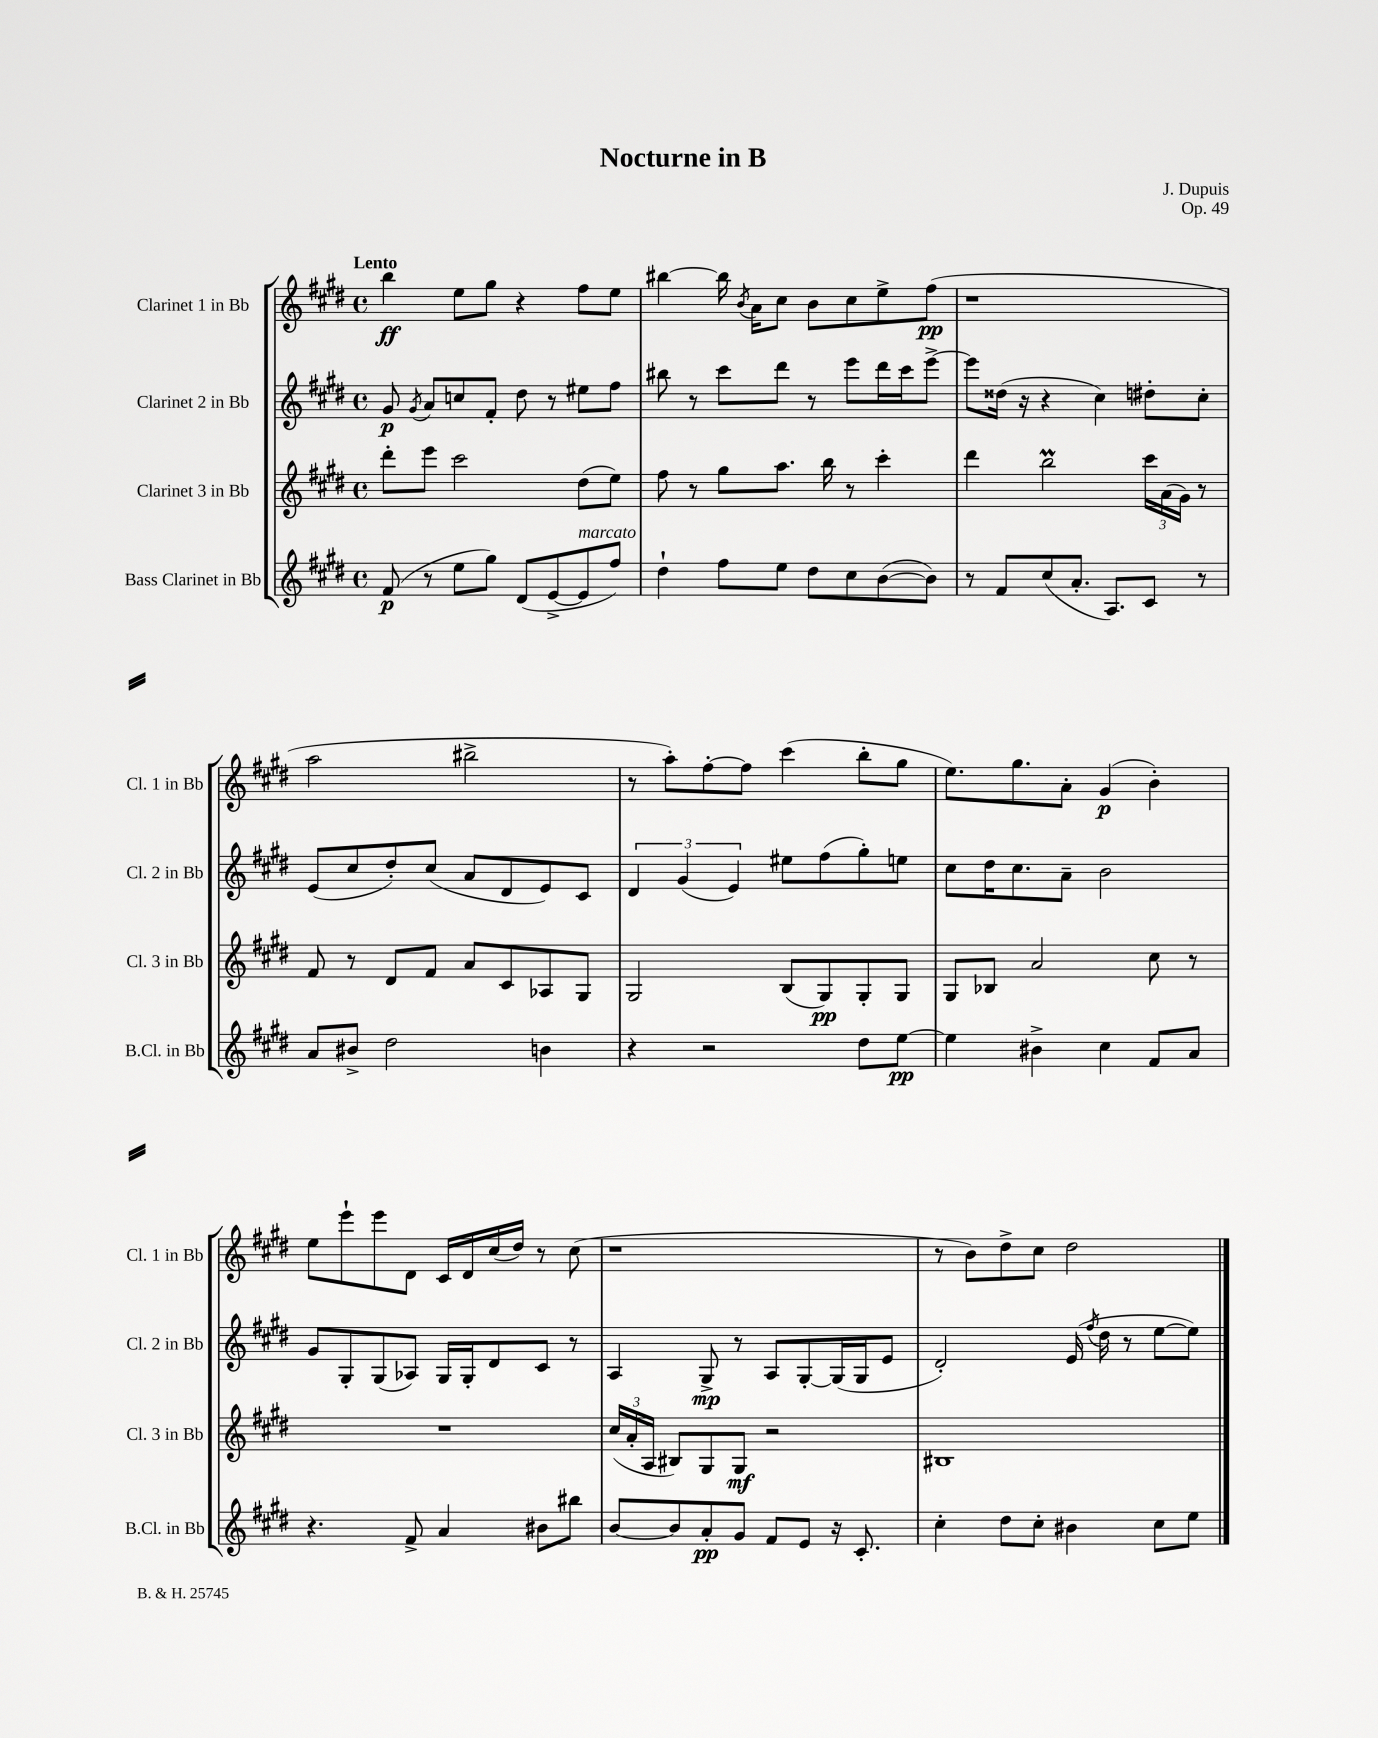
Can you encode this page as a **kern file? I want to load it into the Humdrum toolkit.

**kern	**kern	**kern	**kern
*staff4	*staff3	*staff2	*staff1
*clefG2	*clefG2	*clefG2	*clefG2
*k[f#c#g#d#]	*k[f#c#g#d#]	*k[f#c#g#d#]	*k[f#c#g#d#]
*M4/4	*M4/4	*M4/4	*M4/4
*met(c)	*met(c)	*met(c)	*met(c)
(8f#	8ddd#'	8g#	4bb
.	.	8qg#	.
8r	8eee	8a	.
8ee	2ccc#	8cc	8ee
8gg#)	.	8f#'	8gg#
(8d#	.	8dd#	4r
[8e^	.	8r	.
8e]	(8dd#	8ee#	8ff#
8ff#)	8ee)	8ff#	8ee
=	=	=	=
4dd#`	8ff#	8bb#	[4bb#
.	8r	8r	.
8ff#	8gg#	8ccc#	16bb#]
.	.	.	8qb
.	.	.	16a
8ee	8.aa	8ddd#	8cc#
8dd#	.	8r	8b
.	16bb	.	.
8cc#	8r	8eee	8cc#
([8b	4ccc#'	16ddd#	8ee^
.	.	16ccc#	.
8b])	.	[8eee^	(8ff#
=	=	=	=
8r	4ddd#	8eee]	1r
8f#	.	(16dd##	.
.	.	16r	.
(8cc#	2bb	4r	.
8.a'	.	.	.
.	.	4cc#)	.
8.A)	.	.	.
8c#	24ccc#	8dd#'	.
.	(24a	.	.
.	24g#)	.	.
8r	8r	8cc#'	.
=	=	=	=
8a	8f#	(8e	2aa
8b#^	8r	8cc#	.
2dd#	8d#	8dd#')	.
.	8f#	(8cc#	.
.	8a	8a	2bb#^
.	8c#	8d#	.
4b	8A-	8e)	.
.	8G#	8c#	.
=	=	=	=
4r	2G#	6d#	8r
.	.	.	8aa')
.	.	(6g#	.
2r	.	.	[8ff#'
.	.	6e)	.
.	.	.	8ff#]
.	(8B	8ee#	(4ccc#
.	8G#)	(8ff#	.
8dd#	8G#'	8gg#')	8bb'
[8ee	8G#	8ee	8gg#
=	=	=	=
4ee]	8G#	8cc#	8.ee)
.	8B-	16dd#	.
.	.	8.cc#	8.gg#
4b#^	2a	.	.
.	.	8a~	8a'
4cc#	.	2b	(4g#
8f#	8cc#	.	4b')
8a	8r	.	.
=	=	=	=
4.r	1r	8g#	8ee
.	.	8G#'	8eee`
.	.	(8G#	8eee
8f#^	.	8A-)	8d#
4a	.	16G#	16c#
.	.	16G#'	16d#
.	.	8d#	(16cc#
.	.	.	16dd#)
8b#	.	8c#	8r
8bb#	.	8r	(8cc#
=	=	=	=
[8b	(24cc#	4A	1r
.	24a'	.	.
.	24A	.	.
8b]	8B#)	.	.
8a'	8G#	8G#^	.
8g#	8G#	8r	.
8f#	2r	8A	.
8e	.	[8G#'	.
16r	.	(16G#]	.
8.c#'	.	16G#	.
.	.	8e	.
=	=	=	=
4cc#'	1B#	2d#')	8r
.	.	.	8b)
8dd#	.	.	8dd#^
8cc#'	.	.	8cc#
4b#	.	(16e	2dd#
.	.	8qff#	.
.	.	16dd#	.
.	.	8r	.
8cc#	.	[8ee	.
8ee	.	8ee])	.
==	==	==	==
*-	*-	*-	*-
